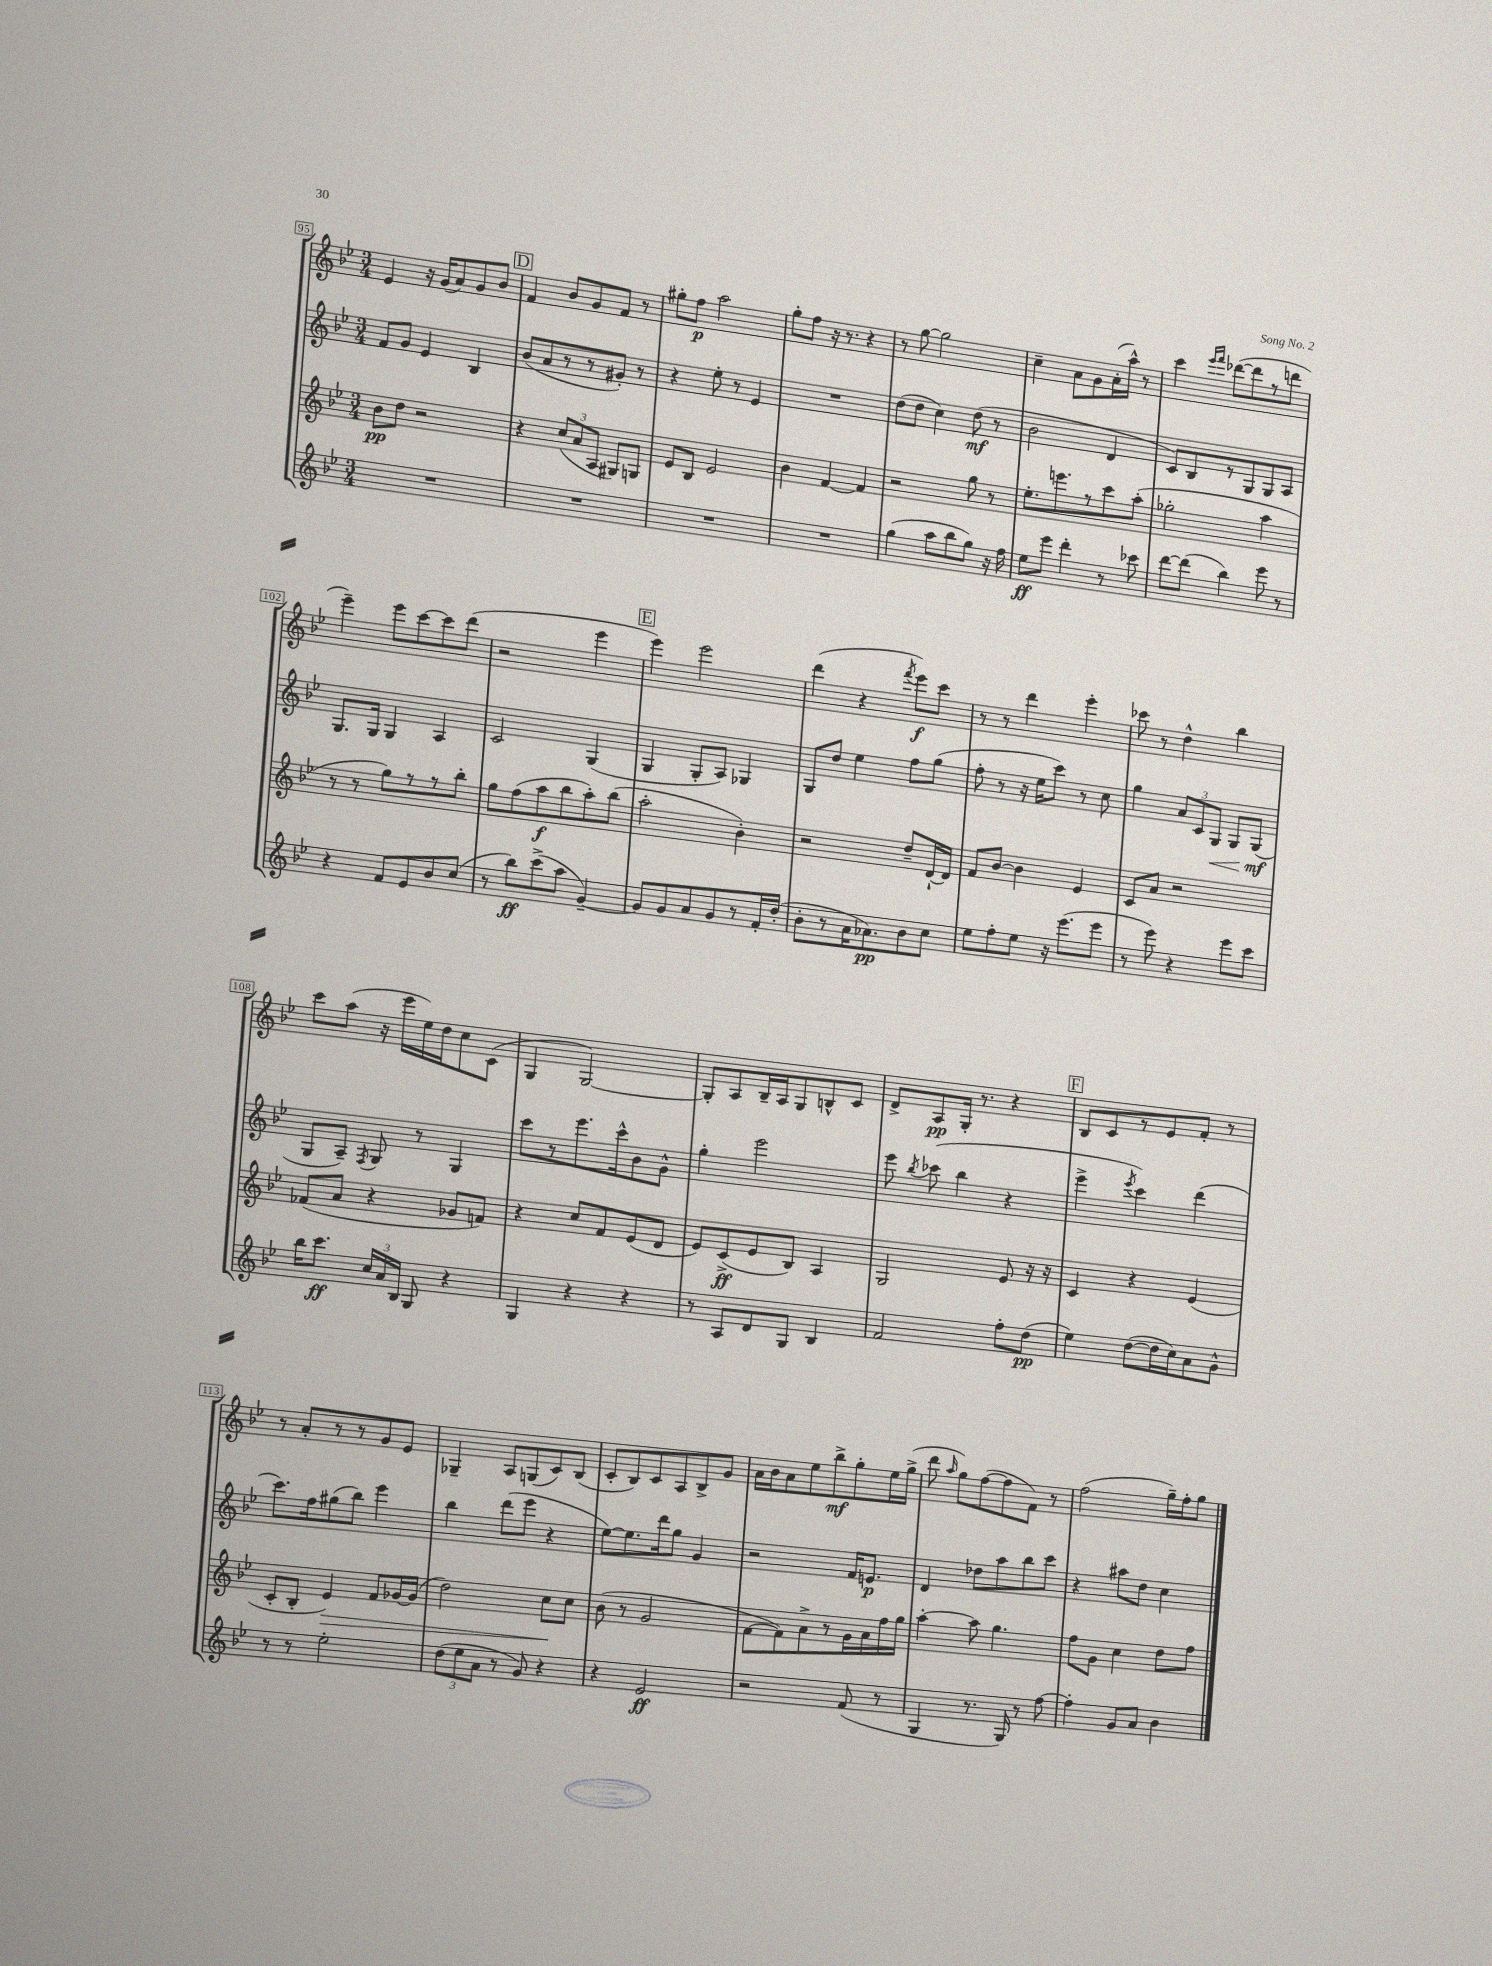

**kern	**kern	**kern	**kern
*staff4	*staff3	*staff2	*staff1
*clefG2	*clefG2	*clefG2	*clefG2
*k[b-e-]	*k[b-e-]	*k[b-e-]	*k[b-e-]
*M3/4	*M3/4	*M3/4	*M3/4
2.r	8b-	8f	4e-
.	8dd	8g	.
.	2r	4e-	16r
.	.	.	(16g
.	.	.	8a)
.	.	4B-	8g
.	.	.	8b-
=	=	=	=
2.r	4r	(8b-	4f
.	.	8a	.
.	(12cc	8r	8b-
.	12a	.	.
.	.	8r	8g
.	12A	.	.
.	8G#)	8g#')	8f
.	8G	8r	8r
=	=	=	=
2.r	8e-	4r	8gg#'
.	8B-	.	8ff
.	2e-	8ee-'	2aa
.	.	8r	.
.	.	4e-	.
=	=	=	=
2.r	4b-	2.r	8gg'
.	.	.	8ff
.	[4f	.	16r
.	.	.	8.r
.	4f]	.	4r
=	=	=	=
(4gg	2r	(8dd	8r
.	.	8dd	[8gg
8aa	.	4cc)	2gg]
8bb-	.	.	.
8gg)	8gg	(8dd	.
16r	8r	8r	.
16ff	.	.	.
=	=	=	=
8ee-	8.ee-'	2b-	4cc~
8eee-	.	.	.
.	8.eee	.	.
4ddd'	.	.	8a
.	8r	.	8g
8r	8ccc	4d	(16a'
.	.	.	16aa^^)
8ccc-	(8aa'	.	8r
=	=	=	=
[8ddd	2gg-'	8c)	4ccc
(8ddd]	.	8B-	.
.	.	.	16qqeee-
.	.	.	16qqfff
4bb-)	.	8r	([8ddd-
.	.	8G	8ddd-]
8eee-	4aa	8G	8r
8r	.	8A	8ddd
=	=	=	=
4r	8r	8.G	4eee-~)
.	8r	.	.
.	.	16G	.
8f	8gg)	4G	8eee-
8e-	8r	.	[8ccc
8b-	8r	4A	8ccc]
(8cc	8bb-'	.	(8ddd
=	=	=	=
8r	8gg	2c	2r
8bb-)	(8ff	.	.
(8ccc^	8aa	.	.
8aa	8bb-	.	.
[4g~)	8aa')	(4G	4eee-
.	(8bb-	.	.
=	=	=	=
8g]	2aa'	4G	4eee-)
8g	.	.	.
8a	.	8G'	2eee-
8g	.	8A)	.
8r	4b-')	4G-	.
16f'	.	.	.
(16dd'	.	.	.
=	=	=	=
8b-'	2r	8G	(4ddd
8r	.	8dd	.
16a	.	4ee-	4r
8.a-)	.	.	.
.	.	.	8qfff
8b-	8dd~	8ff	8eee-)
8cc	[16d`	(8gg	8ccc
.	16d]	.	.
=	=	=	=
8ee-	8f	8ff'	8r
8ff'	[8b-	8r	8r
8ee-	4b-]	16r	4ddd
.	.	16ee-	.
16r	.	8ccc)	.
(8.eee-	.	.	.
.	4e-	8r	4eee-'
8eee-	.	8cc	.
=	=	=	=
8r	8c	4gg	8ccc-
8eee-)	8a	.	8r
4r	2r	12a	4dd^^
.	.	12c	.
.	.	12G	.
8eee-	.	8G	4bb-
8ccc	.	(8G	.
=	=	=	=
16bb-	(8f-	8G	8ccc
8.ccc	.	.	.
.	8a	8A~)	(8aa
.	.	8qF	.
24cc	4r	8G	16r
24a	.	.	.
.	.	.	16eee-
24B-	.	.	.
8G	.	8r	16ee-)
.	.	.	16dd
4r	8g-	4G	8cc
.	8f)	.	(8c
=	=	=	=
4G	4r	8ccc	4G
.	.	8r	.
4r	8cc	8.eee-	[2G)
.	8f	.	.
.	.	16ccc^^	.
4r	(8e-	8b-	.
.	8d	8g^^	.
=	=	=	=
8r	8e-)	4gg'	8G']
8A	(8c^	.	8A
8d	8e-	2eee-	16B-~
.	.	.	16A
8G	8B-)	.	8G
4B-	4A	.	8B^^
.	.	.	8c
=	=	=	=
2f	2G	8eee-	8d^
.	.	8qbb-	.
.	.	(8ccc-	8A
.	.	4bb-	16G'
.	.	.	8.r
8ff'	8e-	4r	4r
(8dd	16r	.	.
.	16r	.	.
=	=	=	=
4ee-)	4c	4eee-^	8B-
.	.	.	8c
.	.	8qeee-	.
([8dd	4r	4ccc)	8r
16dd]	.	.	8e-
16cc)	.	.	.
8a	(4e-	(4ddd	8f'
8g^^	.	.	8r
=	=	=	=
8r	8c'	8.ccc)	8r
8r	8B-'	.	8a'
.	.	16ff	.
2ee-'	4e-)	(8gg#	8r
.	.	8bb-)	8r
.	8f	4eee-	8g
.	[16g-	.	8e-
.	(16g-]	.	.
=	=	=	=
(12dd	2dd)	4bb-	4G-~
12ee-	.	.	.
12a	.	.	.
8r	.	(8ddd	8A
8g)	.	8eee-	(8G
4r	8cc	4r	8c)
.	8cc	.	(8B-
=	=	=	=
4r	(8b-	[8ee-)	8c'
.	8r	8.ee-]	8B-)
2e-	2g	.	8c
.	.	16ddd	.
.	.	8gg	8A
.	.	4g	8B-^
.	.	.	8g
=	=	=	=
2r	[8f	2r	16a
.	.	.	16b-
.	8f])	.	8a
.	8a^	.	8ee-
.	8r	.	8bb-^
(8f	16g	16f	8gg'
.	16a	8.e	.
8r	16ff	.	16ee-
.	16gg	.	(16gg^
=	=	=	=
4G	[4aa'	4d	8ddd
.	.	.	16qqaa
.	.	.	8gg)
8.r	8aa]	8dd-	([8ff
.	4.gg	8aa	8ff]
16G)	.	.	.
8r	.	8bb-	8f)
[8ff	.	8ccc	8r
=	=	=	=
4ff']	8ff	4r	(2ff
.	8g	.	.
8g	4cc	8aa#	.
8a	.	8dd	.
4b-	8dd	4cc	16gg~)
.	.	.	16ff'
.	8ff	.	8gg
==	==	==	==
*-	*-	*-	*-
